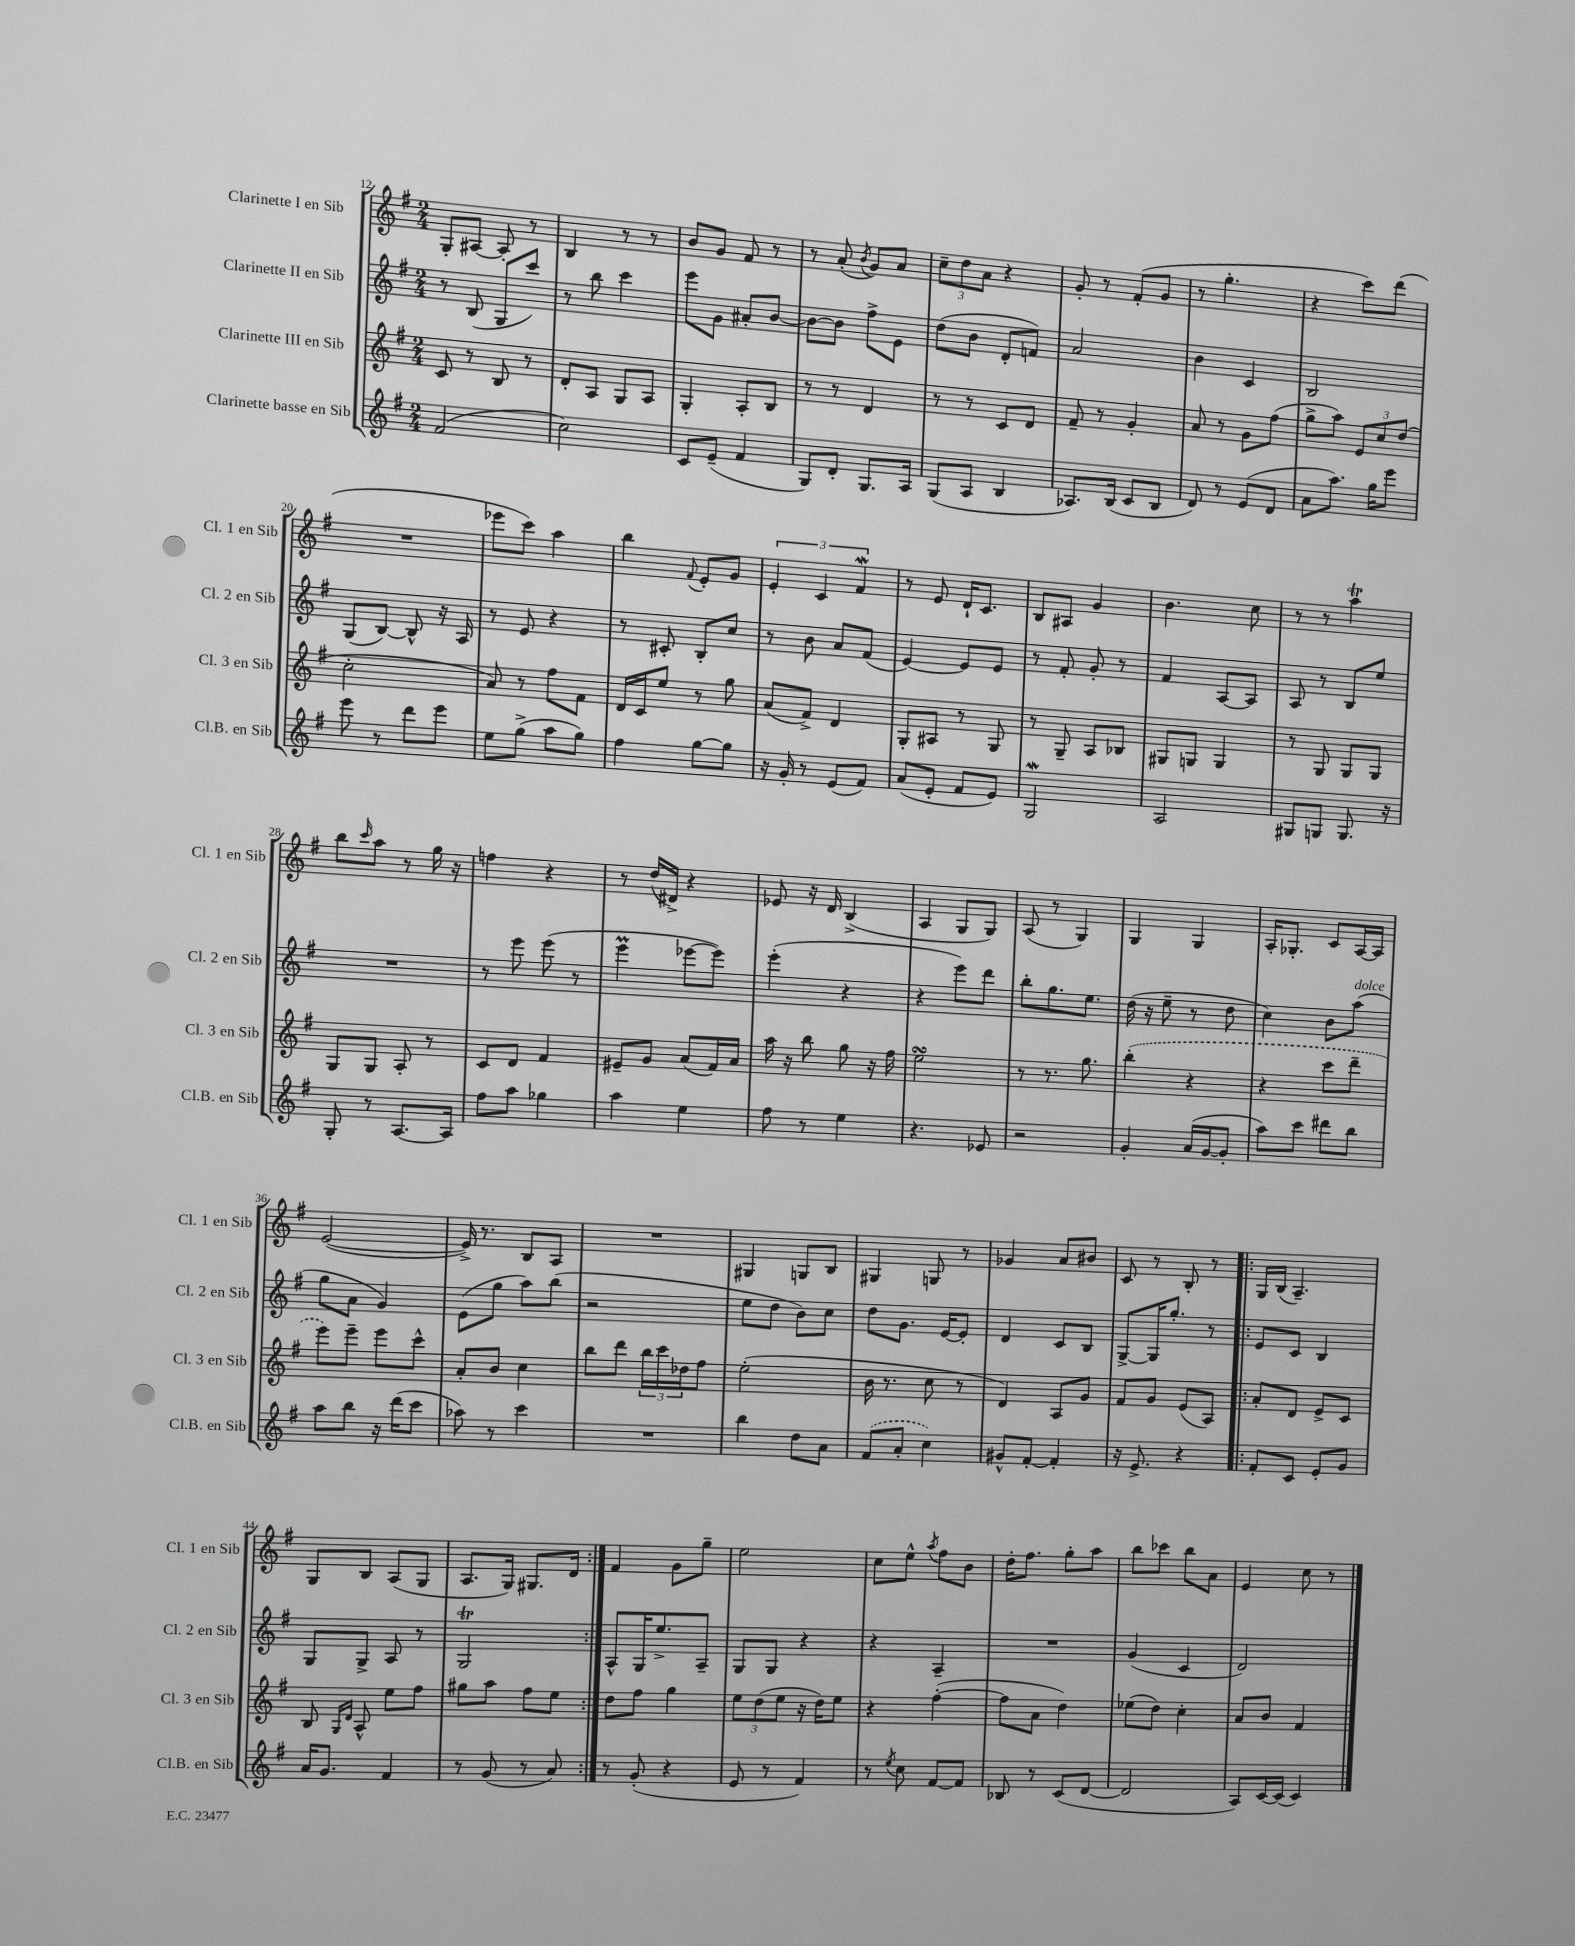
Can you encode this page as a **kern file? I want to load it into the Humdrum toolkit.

**kern	**kern	**kern	**kern
*part4	*part3	*part2	*part1
*staff4	*staff3	*staff2	*staff1
*I"Clarinette basse en Sib	*I"Clarinette III en Sib	*I"Clarinette II en Sib	*I"Clarinette I en Sib
*I'Cl.B. en Sib	*I'Cl. 3 en Sib	*I'Cl. 2 en Sib	*I'Cl. 1 en Sib
*clefG2	*clefG2	*clefG2	*clefG2
*k[f#]	*k[f#]	*k[f#]	*k[f#]
*M2/4	*M2/4	*M2/4	*M2/4
=12	=12	=12	=12
(2f#/	8c/	8r	8G'/L
.	8r	(8B/	[8A#X/J
.	8B/	8G/L	8A#'/]
.	8r	8ccc/J)	8r
=13	=13	=13	=13
2cc\)	8d'/L	8r	4B/
.	8A/J	8bb\	.
.	8G/L	4ccc\	8r
.	8A/J	.	8r
=14	=14	=14	=14
8c/L	4G'/	8eee\L	8b/L
(8e~/J	.	8g\J	8g/J
4f#/	8A'/L	8a#X'/L	8f#/
.	8B/J	[8b/J	8r
=15	=15	=15	=15
8G/L)	8r	8b\L_	8r
8d'/J	8r	8b\J]	(8a'/
.	.	.	8qb/
8.G/L	4d/	8ff#^\L	8g/L)
.	.	8e\J	8a/J
16A/Jk	.	.	.
=16	=16	=16	=16
(8G/L	8r	(8dd\L	12cc~\L
.	.	.	12dd\
8A/J	8r	8b\J	.
.	.	.	12a\J
4B/	8c/L	8d'/L	4r
.	8d/J	8fn/J)	.
=17	=17	=17	=17
8.A-X/L)	8f#~/	2a/	8g'/
.	8r	.	8r
(16B/Jk	.	.	.
8c/L	4g'/	.	(8f#'/L
8B/J	.	.	8g/J
=18	=18	=18	=18
8d/)	8a/	4b\	8r
8r	8r	.	4.gg'\
(8e/L	8g\L	4c/	.
8d/J	(8ff#\J	.	.
=19	=19	=19	=19
8a\L	8gg^\L	2B/	4r
8.aa\J)	8aa\J)	.	.
.	12e/L	.	8ccc\L)
16gg\KL	.	.	.
.	12cc/	.	.
8eee\J	.	.	(8ddd\J
.	(12dd/J	.	.
!!LO:LB:g=z
=20	=20	=20	=20
8eee\	2cc'\	(8G/L	2r
8r	.	[8B/J)	.
8ddd\L	.	8B^^/]	.
8eee\J	.	16r	.
.	.	16A/	.
=21	=21	=21	=21
8ee\L	8a/)	8r	8eee-X\L
(8gg^\J	8r	8e/	8ccc\J)
8aa\L	8ff#\L	4r	4aa\
8gg\J)	8f#\J	.	.
=22	=22	=22	=22
4ff#\	16d/LL	8r	4bb\
.	16c/J	.	.
.	8ee/J	8c#X'/	.
.	.	.	8qqf#/
[8gg\L	8r	8B'/L	8e'/L
8gg\J]	8gg\	8cc/J	8g/J
=23	=23	=23	=23
16r	(8a/L	8r	6e'/
16g'/	.	.	.
8r	8f#^/J)	8b\	.
.	.	.	6c/
(8e/L	4d/	8a/L	.
.	.	.	6f#W/
8f#/J)	.	(8f#/J	.
=24	=24	=24	=24
(8a/L	8G'/L	[4e/)	8r
8e'/J	8A#X/J	.	8e/
8f#/L	8r	8e/L]	16d`/KL
.	.	.	8.c/J
8e/J)	8G/	8e/J	.
=25	=25	=25	=25
2Gw/	8r	8r	8B/L
.	8G~/	8f#'/	8A#X/J
.	8A/L	8g'/	4g/
.	8B-X/J	8r	.
=26	=26	=26	=26
2A/	8G#X/L	4f#/	4.b\
.	8Gn/J	.	.
.	4G/	[8A/L	.
.	.	8A/J]	8cc\
=27	=27	=27	=27
8G#X/L	8r	8A/	8r
8Gn/J	8G/	8r	8r
8.G/	8G/L	8B/L	4aaT\
.	8G/J	8ee/J	.
16r	.	.	.
!!LO:LB:g=z
=28	=28	=28	=28
8G'/	8G/L	2r	8bb\L
.	.	.	16qqccc/
8r	8G/J	.	8aa\J
[8.A/L	8A'/	.	8r
.	8r	.	16gg\
16A/Jk]	.	.	16r
=29	=29	=29	=29
8ff#\L	8c/L	8r	4ffn\
8aa\J	8d/J	8eee\	.
4gg-X\	4f#/	(8eee\	4r
.	.	8r	.
=30	=30	=30	=30
4aa\	8e#X~/L	4eeeM\	8r
.	8g/J	.	(16dd/LL
.	.	.	16d#X^/JJ)
4ee\	(8a/L	[8eee-X\L	4r
.	16f#/L)	8eee-\J])	.
.	16a/JJ	.	.
=31	=31	=31	=31
8ff#\	16aa\	(4eee'\	8e-X/
.	16r	.	.
8r	8bb\	.	16r
.	.	.	16d/
4ee\	8gg\	4r	(4B^/
.	16r	.	.
.	16ff#\	.	.
=32	=32	=32	=32
4.r	2eesSSS\	4r	4A/
.	.	8eee\L)	8G/L
8e-X/	.	8ddd\J	8G/J)
=33	=33	=33	=33
2r	8r	8bb'\L	(8A/
.	8.r	8.gg\	8r
.	.	.	4G/)
.	8.gg\	8.ee\J	.
=34	=34	=34	=34
4g'/	(4bb'\	(16dd\	4G/
.	.	16r	.
.	.	8ee~\	.
(16a/LL	4r	8r	4G/
[16g/J	.	.	.
8g'/J]	.	8dd\	.
=35	=35	=35	=35
8aa\L)	4r	4cc\)	16A'/KL
.	.	.	8.G-X'/J
8ccc\J	.	.	.
8ddd#X\L	8ccc\L	8b\L	8c/L
!	!	!LO:TX:a:i:t=dolce	!
8bb\J	8ddd~\J	(8aa\J	[16A/L
.	.	.	16A/JJ]
!!LO:LB:g=z
=36	=36	=36	=36
8aa\L	8eee\L)	8gg\L	([2e/
8bb\J	8eee~\J	8a\J	.
16r	8eee\L	4g/)	.
(16ddd\KL	.	.	.
8ccc\J	8ccc^^\J	.	.
=37	=37	=37	=37
8aa-X\)	8a'/L	(8e\L	16e^/])
.	.	.	8.r
8r	8b/J	8gg\J	.
4ccc\	4cc\	8aa\L)	8B/L
.	.	(8bb\J	8A/J
=38	=38	=38	=38
2r	8bb\L	2r	2r
.	8ddd\J	.	.
.	24bb\LL	.	.
.	24ccc\	.	.
.	24dd-X\J	.	.
.	8ff#\J	.	.
=39	=39	=39	=39
4bb\	(2ee'\	8ee\L	4G#X/
.	.	8dd\J	.
8dd\L	.	8b\L)	8Gn/L
8a\J	.	8cc\J	8B/J
=40	=40	=40	=40
(8f#/L	16b\	8dd\L	4G#X/
.	8.r	.	.
8a'/J	.	8.g\J	.
4cc\)	8cc\	.	8Gn/
.	.	[16e/KL	.
.	8r	8e'/J]	8r
=41	=41	=41	=41
8g#X^^/L	4d/)	4d/	4g-X/
[8f#'/J	.	.	.
4f#'/]	8A/L	8c/L	8a/L
.	8g/J	8B/J	8b#X/J
=42	=42	=42	=42
16r	8f#/L	[8G^/L	8c/
8.e^/	.	.	.
.	8g/J	16G/K]	8r
.	.	8.gg'/J	.
4r	(8e/L	.	8B'/
.	8A/J)	8r	8r
=43!|:	=43!|:	=43!|:	=43!|:
8f#'/L	8a'/L	8e/L	16G/LL
.	.	.	(16B/JJ
8c/J	8d/J	8c/J	4.A~/)
8e'/L	8e^/L	4B/	.
8g/J	8c/J	.	.
!!LO:LB:g=z
=44	=44	=44	=44
16a/KL	8B/	8G/L	8G/L
8.g/J	.	.	.
.	16qqG/LL	.	.
.	16qqd/JJ	.	.
.	8A^^/	8G^/J	8B/J
4f#/	8ee\L	8A/	(8A/L
.	8ff#\J	8r	8G/J
=45	=45	=45	=45
8r	8gg#X\L	2GT/	8.A/L
(8g/	8aa\J	.	.
.	.	.	16G/Jk)
8r	8ff#\L	.	8.G#X/L
8a/)	8ee\J	.	.
.	.	.	16d/Jk
=46:|!	=46:|!	=46:|!	=46:|!
8r	8dd\L	8A^^/L	4f#/
(8g'/	8ff#\J	16G/K	.
.	.	8.ee^/	.
4r	4gg\	.	8g\L
.	.	8A~/J	8gg~\J
=47	=47	=47	=47
8e/	12ee\L	8G/L	2ee\
.	(12dd\	.	.
8r	.	8G/J	.
.	12ee\J	.	.
4f#/)	16r	4r	.
.	16dd\KL)	.	.
.	8ee\J	.	.
=48	=48	=48	=48
8r	4r	4r	8cc\L
8qee/	.	.	.
8cc\	.	.	8ee^^\J
.	.	.	8qaa/
[8f#/L	([4ff#'\	4A~/	8ff#\L
8f#/J]	.	.	8b\J
=49	=49	=49	=49
8B-X/	8ff#\L]	2r	16dd'\KL
.	.	.	8.ff#\J
8r	8a\J	.	.
(8c/L	4dd\)	.	8gg'\L
[8d/J	.	.	8aa\J
=50	=50	=50	=50
2d/]	(8ee-X\L	(4g/	8bb\L
.	8dd\J)	.	8ccc-X\J
.	4cc'\	4c/	8bb\L
.	.	.	8a\J
=51	=51	=51	=51
8A/L)	8a/L	2d/)	4e/
[16c/L	8b/J	.	.
(16c/JJ]	.	.	.
4c/)	4f#/	.	8cc\
.	.	.	8r
==	==	==	==
*-	*-	*-	*-
